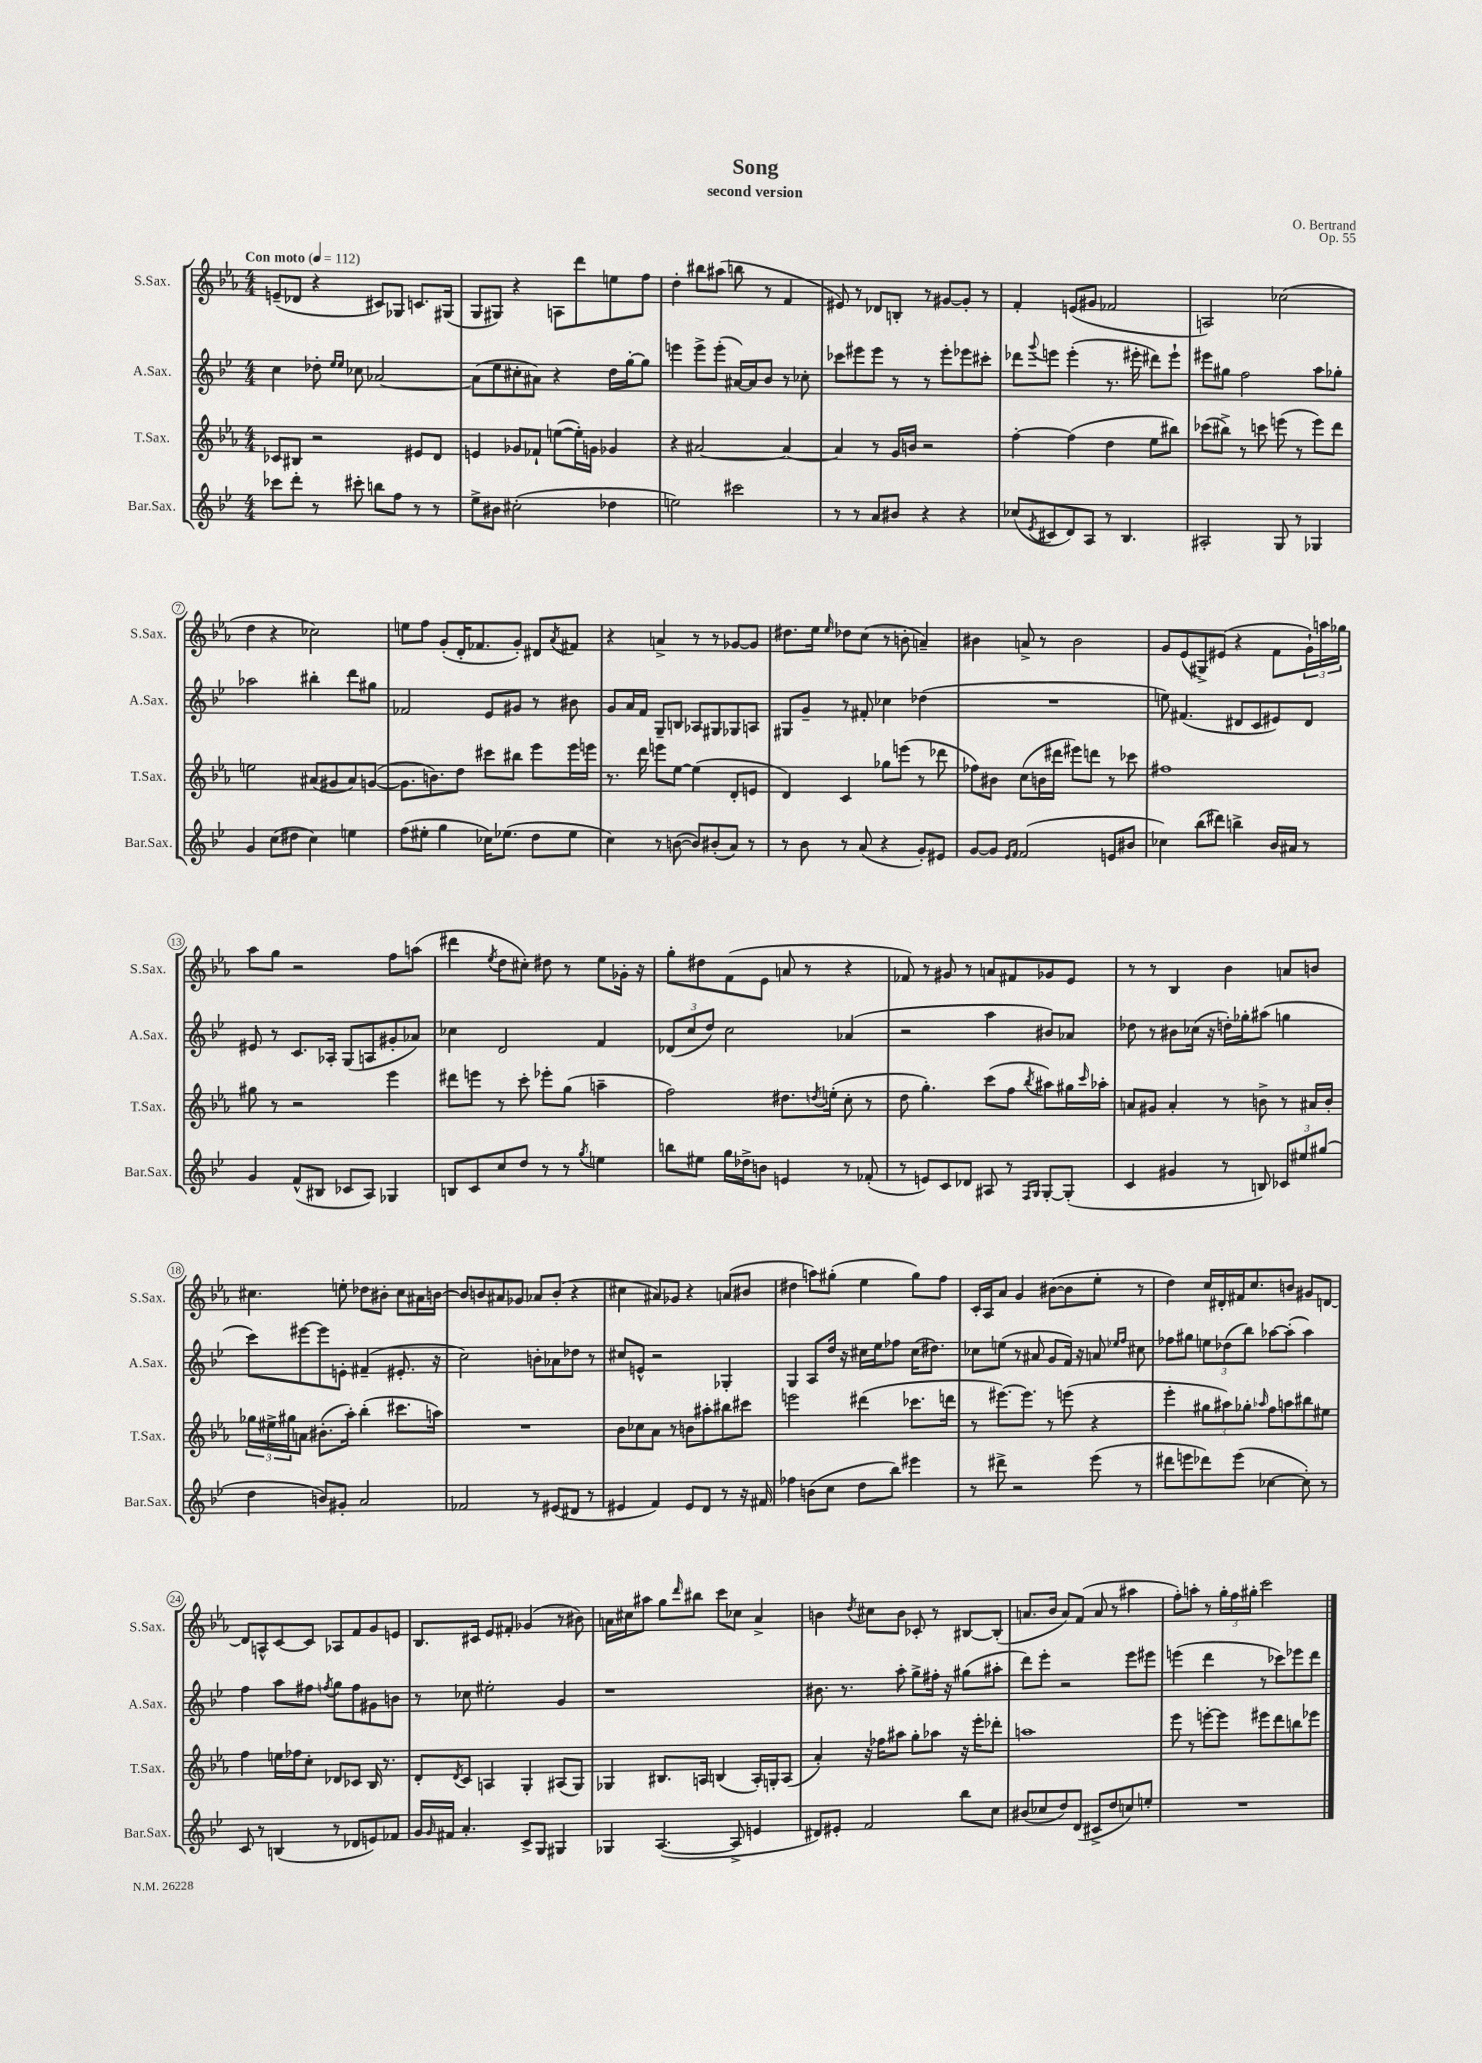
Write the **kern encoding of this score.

**kern	**kern	**kern	**kern
*part4	*part3	*part2	*part1
*staff4	*staff3	*staff2	*staff1
*I"Bar.Sax.	*I"T.Sax.	*I"A.Sax.	*I"S.Sax.
*I'Bar.Sax.	*I'T.Sax.	*I'A.Sax.	*I'S.Sax.
*clefG2	*clefG2	*clefG2	*clefG2
*k[b-e-]	*k[b-e-a-]	*k[b-e-]	*k[b-e-a-]
*M4/4	*M4/4	*M4/4	*M4/4
*MM112	*MM112	*MM112	*MM112
=1	=1	=1	=1
!	!	!	!LO:TX:a:B:t=Con moto
8ccc-X\L	8c-X/L	4cc\	(8en~/L
8ddd'\J	8B#X/J	.	8d-X/J
8r	2r	8dd-X'\	4r
.	.	16qqee-/LL	.
.	.	16qqee-/JJ	.
8ccc#X'\	.	8cc-X\	.
8bbn\L	.	[2a-X/	8c#X/L)
8ff\J	.	.	8G-X/J
8r	8e#X/L	.	8.cn/L
8r	8d/J	.	.
.	.	.	(16G#X/Jk
=2	=2	=2	=2
8ee-^\L	4en/	(8a-\L]	8G/L
8b#X\J	.	8ee-\	8G#X/J)
(2cc#X'\	8g-X/L	8cc#X'\	4r
.	8f-X`/J	8a#X\J)	.
.	([8een\L	4r	8An\L
.	16ee'\L])	.	8ddd\
.	16gn\JJ	.	.
4dd-X\	4g-X/	16dd\LL	8een\
.	.	[16gg'\J	.
.	.	8gg\J]	8ff\J
=3	=3	=3	=3
2een\)	4r	4eeen\	4dd'\
.	[2a#X/	8eee^\L	8bb#X\L
.	.	(8eee'\J	(8aa#X\J
2ccc#X\	.	[16a#X/LL)	8bbn\
.	.	16a#/J]	.
.	.	8b-/J	8r
.	4a#/_	8r	4f/
.	.	8cc-X'\	.
=4	=4	=4	=4
8r	4a#/]	8ccc-X\L	8e#X/)
8r	.	8eee#X\	8r
8a/L	8r	8eee#\J	8d-X/L
8b#X/J	16g/LL	8r	8Bn'/J
.	16bn/JJ	.	.
4r	2r	8r	8r
.	.	8eee#'\L	[8g#X/L
4r	.	8eee-X\	8g#'/J]
.	.	8ccc#X'\J	8r
=5	=5	=5	=5
(8cc-X/L	[4ff'\	8ddd-X\L	4f'/
8qe-/	.	8qqggg/	.
8c#X/	.	8eeen\J	.
8d/)	(4ff\]	(4eee'\	(8en/L
8A/J	.	.	8g#X/J
8r	4dd\	8.r	2f-X/
4.B-/	.	.	.
.	.	16eee#X'\	.
.	8ee-\L	8ddd#X\L)	.
.	8bb#X\J)	8eee#`\J	.
=6	=6	=6	=6
2A#X'/	(8ccc-X\L	8eee#X\L	2An/)
.	8bb#X^\J)	8gg#X\J	.
.	8r	2ff\	.
.	8cccn\	.	.
8G/	(8eeen\	.	(2cc-X\
8r	8r	.	.
4G-X/	8eee\L)	8aa\L	.
.	8ddd\J	8gg-X'\J	.
!!LO:LB:g=z
=7	=7	=7	=7
4g/	2een\	2aa-X\	4dd\
(8cc\L	.	.	4r
8dd#X\J	.	.	.
4cc\)	(8a#X/L	4bb#X'\	2cc-X\)
.	8g#X/	.	.
4een\	8a#/)	8ddd\L	.
.	([8gn/J	8gg#X\J	.
=8	=8	=8	=8
(8ff\L	8.g\L]	2f-X/	8een\L
8ee#X'\J	.	.	8ff\J
.	8.bn\)	.	.
4gg\	.	.	(8g'/L
.	8dd\J	.	16d'/K
.	.	.	8.f-X/
16cc-X\KL)	8ccc#X\L	8e-/L	.
(8.ee-X\J	.	.	.
.	8bb#X\J	8g#X/J	8g'/J)
8dd\L	8eee-\L	8r	8d#X/L
.	.	.	8qa-/
8ee-\J	16eee-\L	8b#X\	8f#X/J
.	16eeen\JJ	.	.
=9	=9	=9	=9
4cc\)	8.r	8g/L	4r
.	.	16a/L	.
.	16ddd\	16f/JJ	.
8r	8eeen\L	8G~/L	4an^/
([8bn\	[8ee-\J	8Bn/J	.
8b/L])	(4ee-\]	8A-X/L	8r
(8b#X'/	.	8G#X/	8r
8a/J)	8d'/L	8G-X/	[8g-X/L
8r	8en/J	8An/J	8g-/J]
=10	=10	=10	=10
8r	4d/)	8G#X/L	8.dd#X\L
8b-\	.	8g~/J	.
.	.	.	16ee-\Jk
.	.	.	16qqee-/
8r	4c/	8r	8dd-X\L
(8a/	.	8f#X'/	(8cc\J
4r	8gg-X\L	4cc-X\	8r
.	(8eeen\J	.	8bn'\
8g'/L)	8r	(4dd-X\	4an~/)
8e#X/J	8ddd-X\	.	.
=11	=11	=11	=11
[8g/L	8ff-X\L)	1r	4b#X\
8g/J]	8b#X\J	.	.
16qqe-/LL	.	.	.
16qqf/JJ	.	.	.
(2f/	(8cc\L	.	8an^/
.	16bn\L	.	8r
.	16ddd#X\JJ	.	.
.	8eee#X\L)	.	2b#\
.	8dddn\J	.	.
8en/L	8r	.	.
8b#X/J	8ccc-X\	.	.
=12	=12	=12	=12
4cc-X\)	1ff#X	8een\)	8g/L
.	.	(4.f#X/	(8e-/
(8bb-\L	.	.	8G#X^/)
8ddd#X\J)	.	.	(8e#X/J
4bbn^\	.	8d#X/L	4r
.	.	8c/	.
16b-/LL	.	8e#X/)	8f\L
16a#X/JJ	.	.	.
8r	.	8d#/J	24g`\L)
.	.	.	24aan\
.	.	.	24gg-X\JJ
!!LO:LB:g=z
=13	=13	=13	=13
4g/	8gg#X\	8e#X/	8aa-\L
.	8r	8r	8gg\J
(8f^^/L	2r	8.c/L	2r
8B#X/J	.	.	.
.	.	16A-X'/Jk	.
8c-X/L	.	(8G/L	.
8A/J)	.	8An/	.
4G-X/	4eee-\	8g#X'/	8ff\L
.	.	8a-X/J)	(8aan\J
=14	=14	=14	=14
8Bn/L	8ddd#X\L	4cc-X\	4ddd#X\
8c/	8eeen\J	.	.
.	.	.	8qee-/
8cc/	8r	2d/	8dd\L
8dd/J	8ccc'\	.	8cc#X'\J)
8r	8eee-X'\L	.	8dd#X\
8r	(8gg\J	.	8r
8qgg/	.	.	.
4een\	4aan~\	4f/	8ee-\L
.	.	.	16g-X'\Jk
.	.	.	16r
=15	=15	=15	=15
8bbn\L	2ff\)	(12d-X/L	8gg'\L
.	.	12cc/	.
8ee#X\J	.	.	8dd#X\
.	.	12dd/J)	.
16gg\LL	.	2cc\	(8f\
16dd-X^\J	.	.	.
8bn\J	.	.	8e-\J
4en/	8.dd#X\L	.	8an/
.	.	.	8r
.	8qddn/	.	.
.	(16een'\Jk	.	.
8r	8cc'\	(4a-X/	4r
(8f-X'/	8r	.	.
=16	=16	=16	=16
8r	8dd\	2r	8f-X/)
8en/L)	4.gg'\)	.	8r
8c/	.	.	8g#X/
8d-X/J	.	.	8r
8A#X/	(8ccc\L	4aa\	8an/L
8r	8ff\J	.	8f#X/
16qqF/LL	.	.	.
16qqG/JJ	8qbb-/	.	.
[8G'/L	8aa#X\L)	8b#X/L)	8g-X/
(8G'/J]	16gg#X\L	8a-X/J	8e-/J
.	16qqccc/	.	.
.	16aa-X'\JJ	.	.
=17	=17	=17	=17
4c/	8an/L	8dd-X\	8r
.	8g#X/J	8r	8r
4g#X/	4a'/	8b#X\L	4B-/
.	.	(16cc-X\Jk	.
.	.	16r	.
8r	8r	16ddn'\LL)	4b-\
.	.	16gg-X'\J	.
8Bn/)	8bn^\	(8aa#X\J	.
12c-X/L	8r	4ggn\	8an/L
12ee#X/	.	.	.
.	16a#X/LL	.	8bn/J
(12gg#X/J	.	.	.
.	16b'/JJ	.	.
!!LO:LB:g=z
=18	=18	=18	=18
4dd\	24gg-X\LL	8ccc\L)	4.cc#X\
.	24ee#X^\	.	.
.	24gg#X\J	.	.
.	8an\J	[8eee#X\	.
8bn/L)	(8.b#X'\L	8eee#\]	.
8g#X'/J	.	8en'\J	8een'\
.	16aa-'\Jk)	.	.
2a/	(4bb-'\	(4f#X~/	8dd-X\L
.	.	.	8b#X'\J
.	8.ccc#X\L	8.e#X'/	8cc#\L
.	.	.	16a#X\L
.	16aan\Jk)	16r	[16bn\JJ
=19	=19	=19	=19
2f-X/	1r	2cc\)	8b/L]
.	.	.	8bn/
.	.	.	8a#X/
.	.	.	8g-X/J
8r	.	8bn'\L	8a-X/L
(8e#X/L	.	8a-X\	(8b'/J
8d#X/J	.	8dd-X\J	4r
8r	.	8r	.
=20	=20	=20	=20
4e#X/	8b-\L	8cc#X/L	4cc#X\
.	8cc-X\	8en^^/J	.
4f/)	8a-\J	2r	8a#X/L)
.	8r	.	8g-X/J
8e#/L	8bn\L	.	4r
8d/J	8aa#X'\	.	.
8r	8bb#X\	4G-X'/	(8an/L
16r	8ccc#X\J	.	8b#X/J
16f#X/	.	.	.
=21	=21	=21	=21
4ff-X\	2eeen\	4G/	4dd#X\
(8bn\L	.	8A/L	8aan\L)
8cc\J	.	16dd/Jk	(8gg#X'\J
.	.	16r	.
8dd\L	(4ddd#X\	16cc#X\LL	4ee-\
.	.	16ee-\J	.
8bb-\J)	.	8ff-X\J	.
4eee#X\	8.ccc-X\L	(16cc#\KL	8gg#\L)
.	.	8.dd#X\J)	.
.	.	.	8ff\J
.	16dddn\Jk	.	.
=22	=22	=22	=22
8r	8r	8cc-X\L	16c'/LL
.	.	.	16A-/J
8ddd#X^\	[8.eee#X\L)	(8een\J	8a-/J
2r	.	8r	4g/
.	8.eee#\J]	.	.
.	.	8a#X/	.
.	8r	8g/L	([8b#X\L
.	(8eeen\	16f/Jk)	8b#\]
.	.	16r	.
(8eee-\	4r	8an/	8ee-'\J
.	.	16qqee-X/LL	.
.	.	16qqff/JJ	.
8r	.	8cc#X\	8r
=23	=23	=23	=23
8ddd#X\L	4eee-'\	8ff-X\L	4dd\)
8eeen\	.	8gg#X\J	.
8ddd-X\)	12gg#X\L	12een\L	16cc/LL
.	.	.	16d#X'/
.	12aa#X\)	(12dd-X\	.
(8eee\J	.	.	16f#X/J
.	12gg-X'\J	12bb-\J)	.
.	.	.	8.cc/
.	16qqaa-X/	.	.
[4cc-X\	8ff\L	[8aa-X\L	.
.	8aan\	(8aa-'\J]	8bn/J
8cc-'\])	8bb#X\	4aa-\)	8g#X/L
8r	8ee#X\J	.	[8dn/J
!!LO:LB:g=z
=24	=24	=24	=24
8c/	4ff\	4ff\	8d/L]
8r	.	.	8An^^/
(4Bn/	16een\LL	8aa\L	[8c/
.	16ff-X\J	.	.
.	8cc'\J	8ff#X\J	8c/J]
.	.	8qffn/	.
8r	8d-X/L	8gg\L	8A-X/L
8d-X/L	8c-X/J	8ff\	8f/
8en/)	16B-/	8g#X\	8g/
.	8.r	.	.
8f-X/J	.	8bn\J	8en/J
=25	=25	=25	=25
16g/LL	8d'/L	8r	8.B-/L
16qqg/	.	.	.
16f#X/JJ	.	.	.
.	8qd/	.	.
4.a'/	8c/J	8cc-X\	.
.	.	.	16c#X/Jk
.	4An/	2ee#X'\	8e-/L
.	.	.	8f#X'/J
8c^/L	4G'/	.	(4g-X/
8G/J	.	.	.
4G#X/	(8A#X/L	4g/	8r
.	8G/J)	.	8b#X\)
=26	=26	=26	=26
4G-X/	4G-X/	1r	16an\LL
.	.	.	16cc#X\J
.	.	.	8aa#X\J
([4.A/	8.B#X/L	.	8gg\L
.	.	.	16qqddd/
.	.	.	8bb#X\J
.	16An/Jk	.	.
.	(4Bn/	.	8ccc\L
8A^/]	.	.	8cc-X\J
4en/	16A'/LL)	.	4a^/
.	16Gn'/J	.	.
.	(8A/J	.	.
=27	=27	=27	=27
8d#X/L)	4a-'/)	8.b#X\	4bn\
8e#X'/J	.	.	.
.	.	8.r	.
.	.	.	8qdd/
2f/	16r	.	8cc#X\L
.	16ff-X\KL	.	.
.	8aa#X\J	8aa'\	8b\J
.	8gg'\L	8gg^\L	8c-X'/
.	8aa-X\J	16ff#X'\Jk	8r
.	.	16r	.
8bb-\L	16r	(8gg#X\L	[8B#X/L
.	16eee-'\KL	.	.
8cc\J	8ddd-X'\J	8aa#X'\J	(8B#'/J]
=28	=28	=28	=28
(8b#X/L	1aan	8ddd\L)	8.an/L
8cc-X/	.	8eee-'\J	.
.	.	.	16b-/Jk
8dd/)	.	2r	8a/L)
(8d/J	.	.	(8f/J
8c#X^/L	.	.	8a/
8dd/	.	.	8r
8ccn/)	.	8eee-\L	4aa#X\
8een'/J	.	8eee#X\J	.
=29	=29	=29	=29
1r	8eee-\	(4eeen\	8ff'\L)
.	8r	.	8aan'\J
.	[8eeen'\L	4ddd\	8r
.	8eee\J]	.	24gg'\LL
.	.	.	24ff\
.	.	.	24gg#X'\JJ
.	8eee#X\L	8r	2ccc\
.	8ddd\	8ccc-X\L)	.
.	8bbn\	8eee-X\	.
.	8eee-X\J	8ddd\J	.
==	==	==	==
*-	*-	*-	*-
